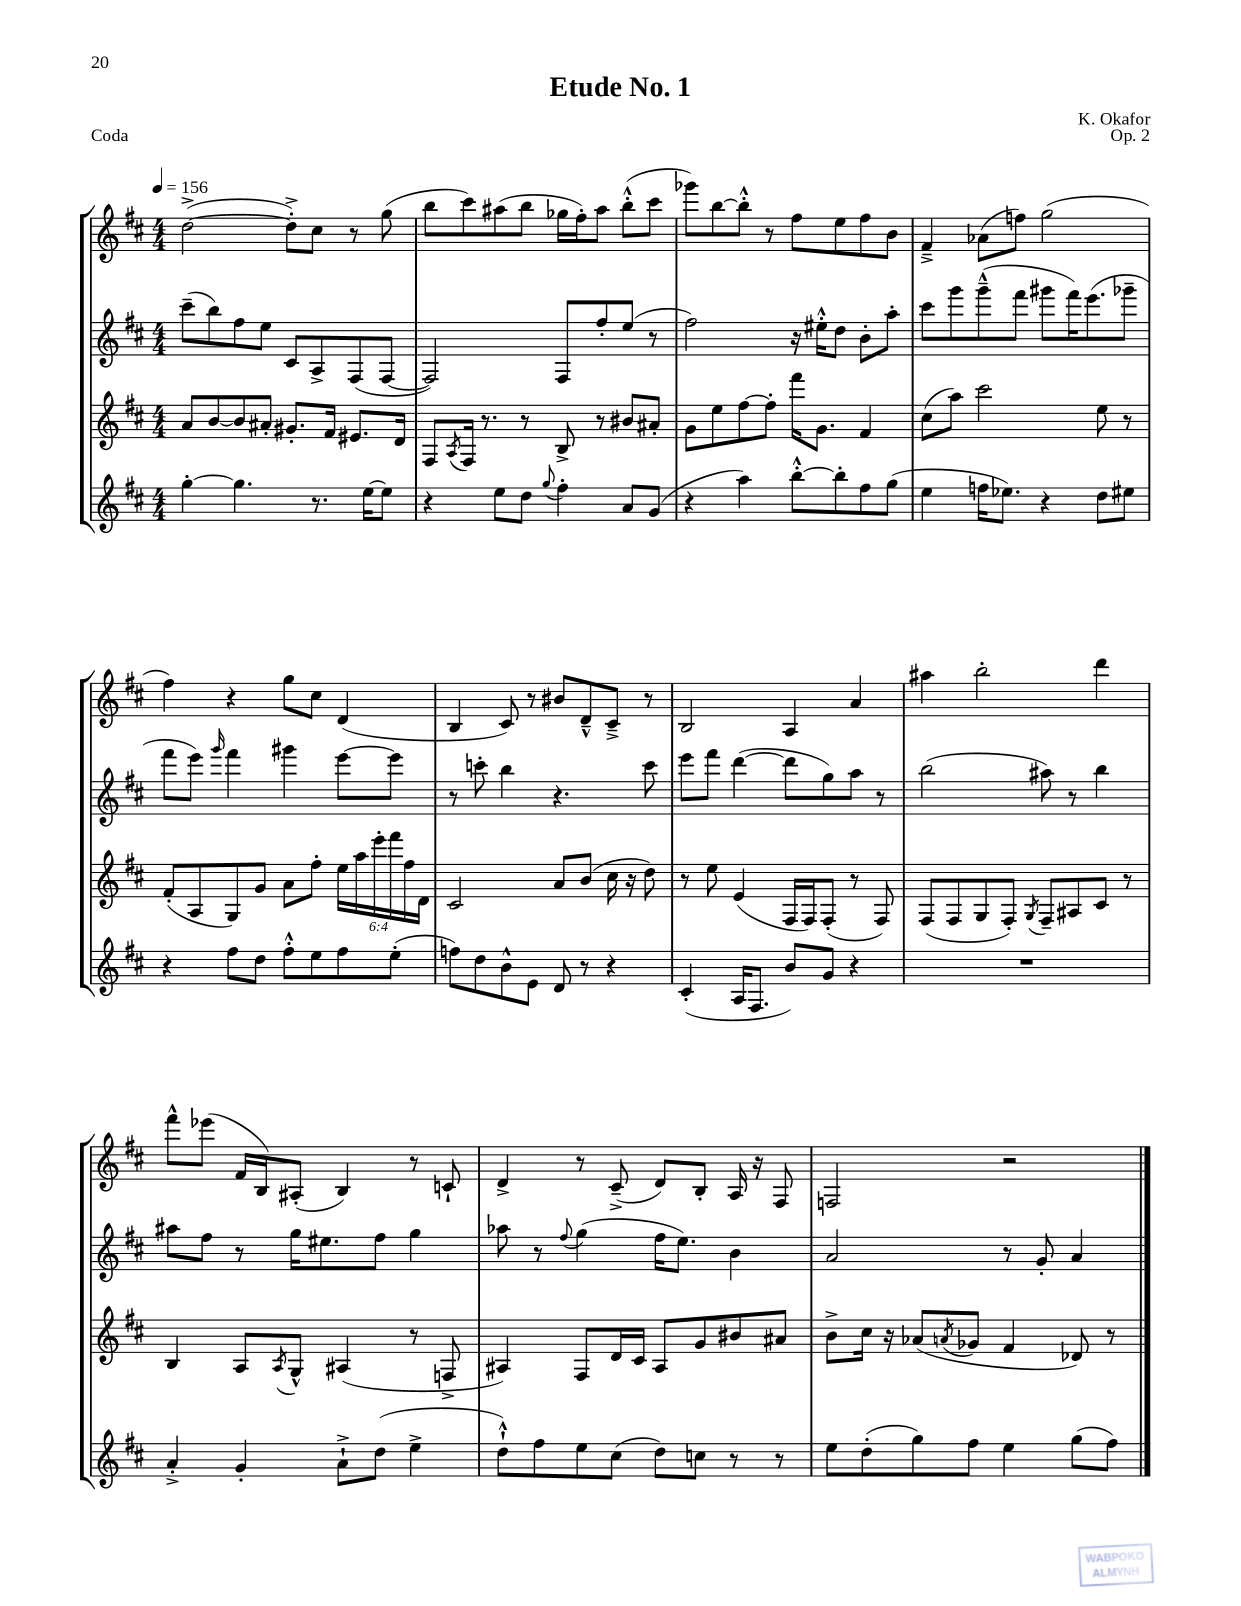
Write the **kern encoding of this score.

**kern	**kern	**kern	**kern
*staff4	*staff3	*staff2	*staff1
*clefG2	*clefG2	*clefG2	*clefG2
*k[f#c#]	*k[f#c#]	*k[f#c#]	*k[f#c#]
*M4/4	*M4/4	*M4/4	*M4/4
*MM156	*MM156	*MM156	*MM156
[4gg'\	8a/L	(8ccc#~\L	([2dd^\
.	[8b/	8bb\)	.
4.gg\]	8b/]	8ff#\	.
.	8a#'/J	8ee\J	.
.	8.g#'/L	8c#/L	8dd'^\]L)
8.r	.	8A^/	8cc#\J
.	16f#/Jk	.	.
.	8.e#/L	(8F#/	8r
[16ee\LK	.	.	.
8ee\]J	.	[8F#/J	(8gg\
.	16d/Jk	.	.
=	=	=	=
4r	8F#/L	2F#/])	8bb\L
.	8qA/	.	.
.	16F#/Jk	.	8ccc#\)
.	8.r	.	.
8ee\L	.	.	(8aa#\
8dd\J	8r	.	8bb\J
8qqgg/	.	.	.
4ff#'\	8B^/	8F#/L	16gg-\LL
.	.	.	16ff#'\J)
.	8r	8ff#'/	8aa#\J
8a/L	8b#/L	(8ee/J	(8bb'^^\L
(8g/J	8a#'/J	8r	8ccc#\J
=	=	=	=
4r	8g\L	2ff#\)	8ggg-\L)
.	8ee\	.	[8bb\
4aa\)	[8ff#\	.	8bb'^^\]J
.	8ff#'\]J	.	8r
[8bb'^^\L	16fff#\LK	16r	8ff#\L
.	8.g\J	16ee#'^^\LK	.
8bb'\]	.	8dd\J	8ee\
8ff#\	4f#/	8b'\L	8ff#\
(8gg\J	.	8aa'\J	8b\J
=	=	=	=
4ee\	(8cc#\L	8ccc#\L	4f#~^/
.	8aa\J)	8ggg\	.
16ff\LK	2ccc#\	(8ggg~^^\	(8a-\L
8.ee-\J)	.	.	.
.	.	8fff#\J	8ff\J)
4r	.	8ggg#\L	(2gg\
.	.	16fff#\K)	.
.	.	(8.eee\	.
8dd\L	8ee\	.	.
8ee#\J	8r	8ggg-~\J	.
=	=	=	=
4r	(8f#'/L	8fff#\L	4ff#\)
.	8A/	8eee\J)	.
.	.	16qqggg/	.
8ff#\L	8G/)	4fff#\	4r
8dd\J	8g/J	.	.
8ff#'^^\L	8a\L	4ggg#\	8gg\L
8ee\	8ff#'\J	.	8cc#\J
8ff#\	24ee\LL	[8eee\L	(4d/
.	24aa\	.	.
.	24eee'\	.	.
(8ee'\J	24fff#\	8eee\]J	.
.	24ff#\	.	.
.	24d\JJ	.	.
=	=	=	=
8ff\L)	2c#/	8r	4B/
8dd\	.	8ccc'\	.
8b^^\	.	4bb\	8c#/)
8e\J	.	.	8r
8d/	8a/L	4.r	8b#/L
8r	(8b/J	.	8d~^^/
4r	16cc#\	.	8c#~^/J
.	16r	.	.
.	8dd\)	8ccc\	8r
=	=	=	=
(4c#'/	8r	8eee\L	2B/
.	8ee\	8fff#\J	.
16A/LK	(4e/	([4ddd\	.
8.F#/J	.	.	.
8b/L)	16F#/LL	8ddd\]L	4A/
.	16F#/J)	.	.
8g/J	(8F#'/J	8gg\)	.
4r	8r	8aa\J	4a/
.	8F#/)	8r	.
=	=	=	=
1r	(8F#/L	(2bb\	4aa#\
.	8F#/	.	.
.	8G/	.	2bb'\
.	8F#'/J)	.	.
.	8qG/	.	.
.	8F#~/L	8aa#\)	.
.	8A#/	8r	.
.	8c#/J	4bb\	4ddd\
.	8r	.	.
=	=	=	=
4a'^/	4B/	8aa#\L	8fff#^^\L
.	.	8ff#\J	(8eee-\J
4g'/	8A/L	8r	16f#/LL
.	.	.	16B/J)
.	8qA/	.	.
.	8G^^/J	16gg\LK	(8A#'/J
.	.	8.ee#\	.
8a`^\L	(4A#/	.	4B/)
(8dd\J	.	8ff#\J	.
4ee^\	8r	4gg\	8r
.	8F^/	.	8c`/
=	=	=	=
8dd`^^\L)	4A#/)	8aa-\	4d^/
8ff#\	.	8r	.
.	.	8qqff#/	.
8ee\	8F#/L	(4gg\	8r
(8cc#\J	16d/L	.	(8c#~^/
.	16c#/JJ	.	.
8dd\L)	8A#/L	16ff#\LK	8d/L)
.	.	8.ee\J)	.
8cc\J	8g/	.	8B'/J
8r	8b#/	4b\	16A/
.	.	.	16r
8r	8a#/J	.	8F#/
=	=	=	=
8ee\L	8b^\L	2a/	2F/
(8dd'\	16cc#\Jk	.	.
.	16r	.	.
8gg\)	(8a-/L	.	.
.	8qa/	.	.
8ff#\J	8g-/J	.	.
4ee\	4f#/	8r	2r
.	.	8g'/	.
(8gg\L	8d-/)	4a/	.
8ff#\J)	8r	.	.
==	==	==	==
*-	*-	*-	*-
